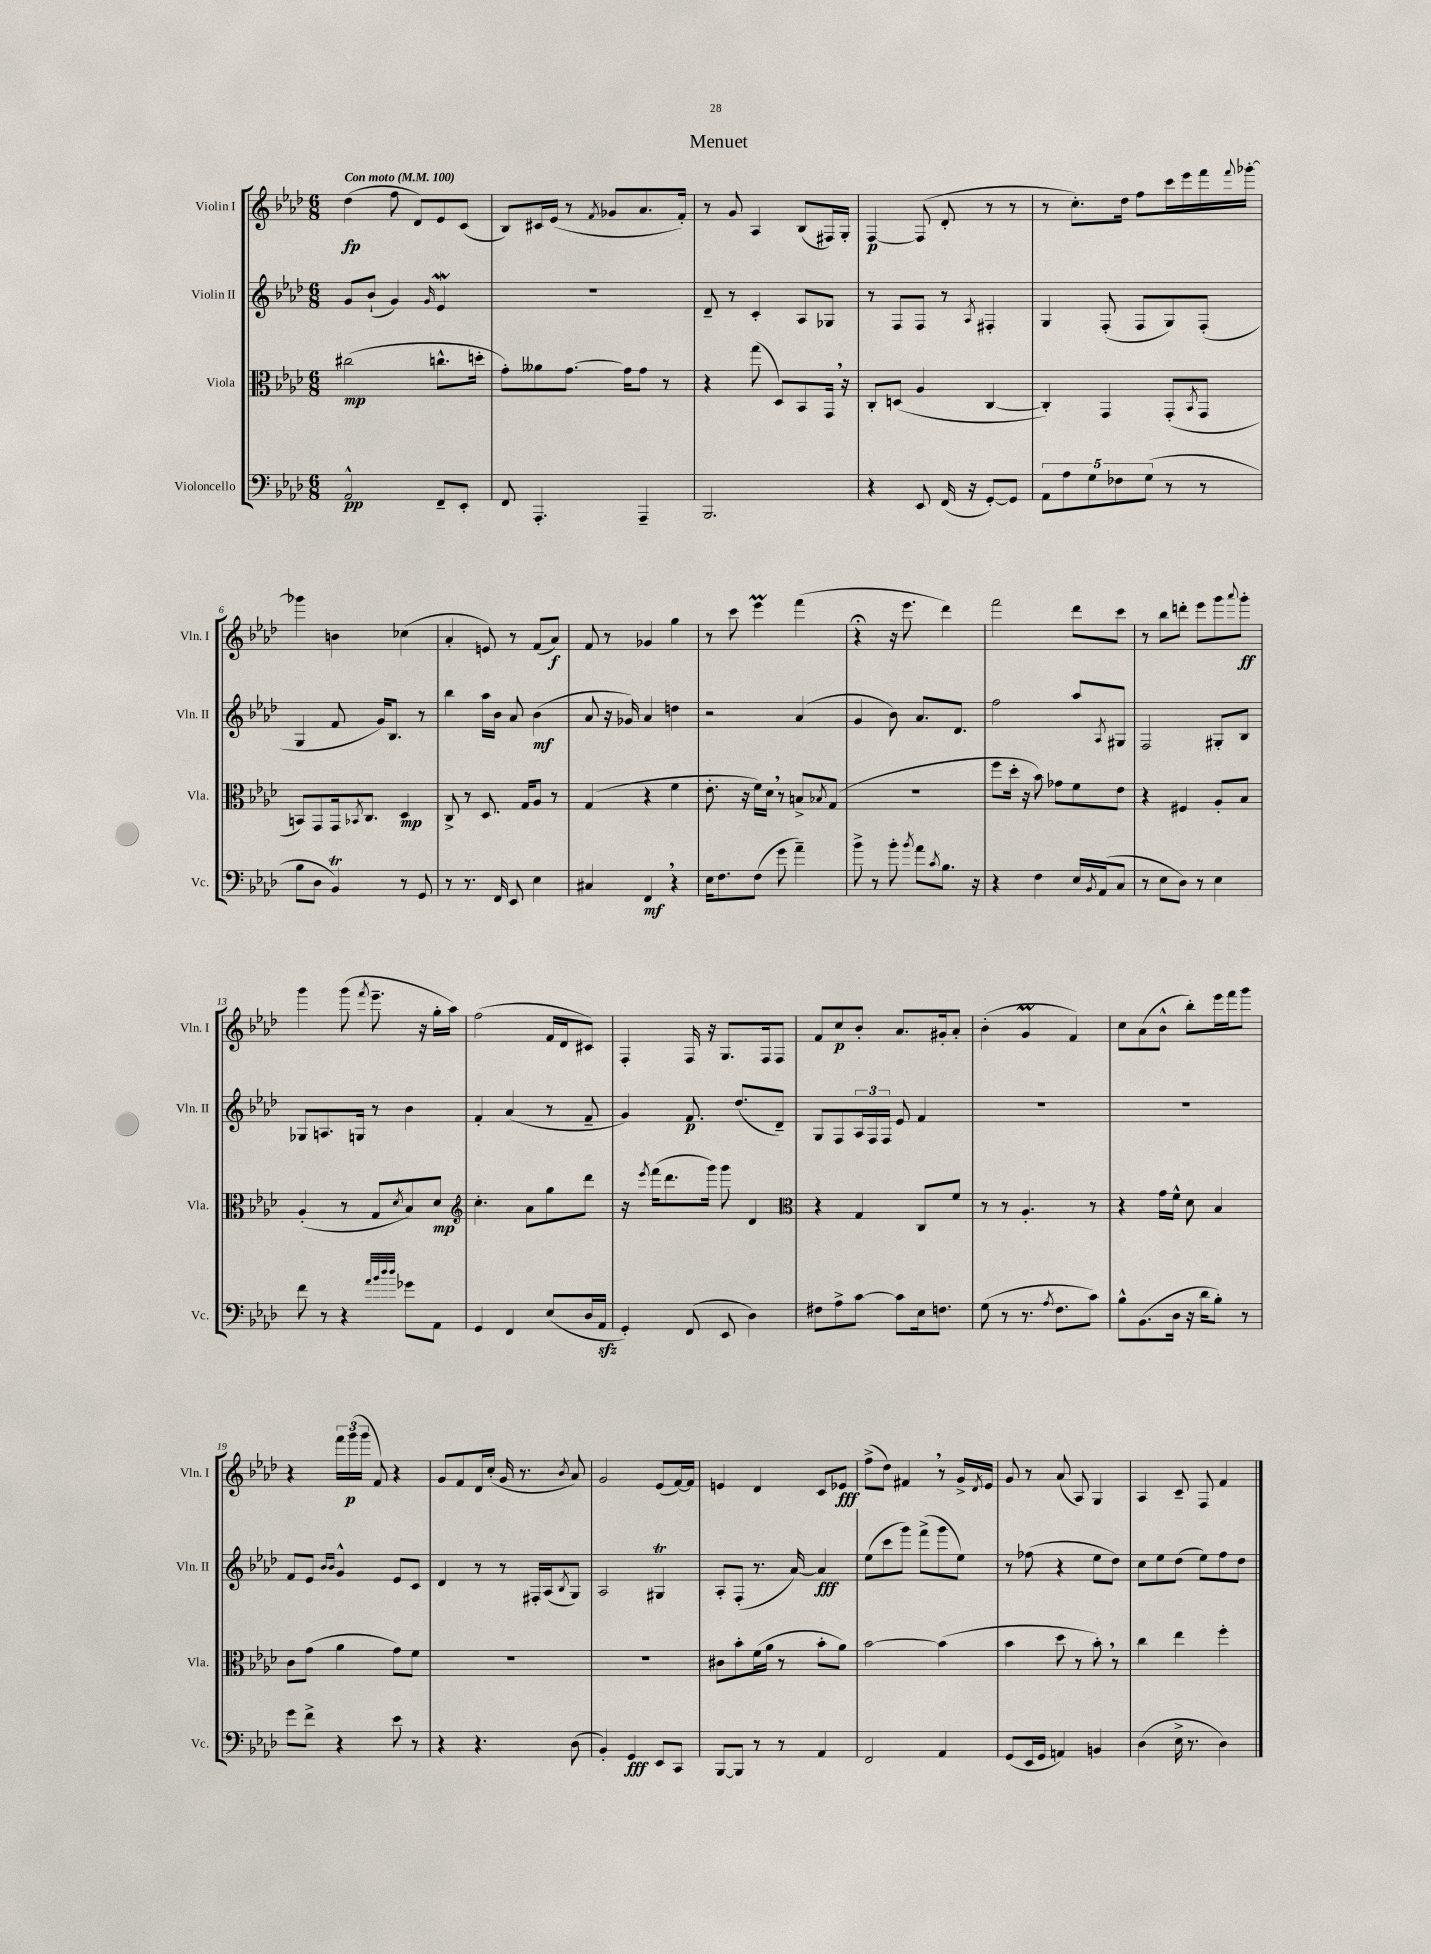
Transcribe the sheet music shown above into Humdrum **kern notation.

**kern	**kern	**kern	**kern
*staff4	*staff3	*staff2	*staff1
*clefF4	*clefC3	*clefG2	*clefG2
*k[b-e-a-d-]	*k[b-e-a-d-]	*k[b-e-a-d-]	*k[b-e-a-d-]
*M6/8	*M6/8	*M6/8	*M6/8
*MM100	*MM100	*MM100	*MM100
2AA-^^	(2cc#	8g	(4dd-
.	.	(8b-`	.
.	.	4g)	8ff
.	.	.	8d-)
.	.	16qqg	.
8FF~	8.cc^^	4e-	8e-
8EE-'	.	.	(8c
.	16dd'	.	.
=	=	=	=
8FF	8g')	2.r	8B-)
4.AAA-'	8a--	.	16c#
.	.	.	(16e-
.	[8.g	.	8r
.	.	.	8qf
.	.	.	8g-
.	16g]	.	.
4AAA-~	8g	.	8.a-
.	8r	.	.
.	.	.	16f')
=	=	=	=
2.BBB-	4r	8d-~	8r
.	.	8r	8g
.	(8gg	4c'	4A-
.	8D-)	.	.
.	8BB-	8A-	(8B-
.	16GG	8G-	16F#)
.	16r	.	16G'
=	=	=	=
4r	8C'	8r	[4F
.	(8D	8F	.
8EE-	4A-	8F	(8F]
(16FF	.	8r	8d-'
16r	.	.	.
.	.	8qA-	.
[8GG')	[4C	4F#'	8r
8GG]	.	.	8r
=	=	=	=
10AA-	4C'])	4G	8r
10A-	.	.	.
.	.	.	8.cc')
10G	.	.	.
.	4GG	(8F'	.
10F-	.	.	.
.	.	.	16dd-
.	.	8F	8ff
(10G	.	.	.
8r	(8GG'	8G)	16ccc
.	.	.	16eee-
.	8qBB-	.	.
8r	8GG	(8F'	16fff
.	.	.	8qqfff
.	.	.	[16ggg-'
=	=	=	=
8B-	8BB)	4G	4ggg-]
8D-	8GG	.	.
4BB-)	16GG	8f	4b
.	8qBB-	.	.
.	8.C	.	.
.	.	16g)	.
.	.	8.B-	.
8r	4D-	.	(4cc-
8GG	.	8r	.
=	=	=	=
8r	8C^	4bb-	4a-'
8.r	8r	.	.
.	8.D-	16aa-	8e)
16FF	.	16b-	.
8EE-	.	8a-	8r
.	16G	.	.
4E-	8A-	(4b-	(8f
.	8r	.	8a-)
=	=	=	=
4C#	(4G	8a-	8f
.	.	16r	8r
.	.	16g-)	.
4FF	4r	4a-	4g-
4r	4f	4dd	4gg
=	=	=	=
16E-	8.e-'	2r	8r
8.F	.	.	.
.	.	.	8ccc
.	16r	.	.
(8F	16f)	.	4eee-
.	16d-	.	.
8g	8r	.	.
4a-~)	8B^	(4a-	(4fff
.	8qB-	.	.
.	(8G	.	.
=	=	=	=
8b-^	2.r	4g	4r;
8r	.	.	.
8b-'	.	8b-)	16r
.	.	.	8.eee-
8qb-	.	.	.
8a-	.	8.a-	.
8qc	.	.	.
8.B-	.	.	4ddd-)
.	.	8.d-	.
16r	.	.	.
=	=	=	=
4r	8ff	2ff	2fff
.	16dd-'	.	.
.	16r	.	.
4F	8b-)	.	.
.	8g-	.	.
16E-	8f	8aa-	8ddd-
8qBB-	.	.	.
(16AA-	.	.	.
.	.	8qA-	.
8C	8e-	8G#	8ccc
=	=	=	=
8r	4r	2F	8r
8E-	.	.	8bb-
8D-)	4F#	.	8ddd'
8r	.	.	8eee-
4E-	8A-'	8G#'	8ggg
.	.	.	8qqaaa-
.	8B-	8B-	8ggg'
=	=	=	=
8f	(4A-'	8G-	4ggg
8r	.	8.A	.
4r	8r	.	(8ggg
.	.	16G	.
.	.	.	8qfff
.	8G	8r	8.eee-~
32qqa-	.	.	.
32qqb-	.	.	.
32qqdd-	.	.	.
32qqdd-	8qd-	.	.
8g-	8B-)	4b-	.
.	.	.	16r
8AA-	8d-	.	16gg'
.	.	.	16aa-)
=	=	=	=
*	*clefG2	*	*
4GG	4.cc'	4f'	(2ff
4FF	.	(4a-	.
.	8a-	.	.
(8E-	8gg	8r	16f
.	.	.	16d-
16D-	8ddd-	8f~	8c#)
16AA-	.	.	.
=	=	=	=
4GG')	16r	4g)	4F'
.	8qeee-	.	.
.	(16fff	.	.
.	8.ddd-	.	.
(8FF	.	8.f	16F
.	16ggg)	.	16r
8EE-	8ggg	.	8.G
.	.	(8.dd-	.
4D-)	4d-	.	.
.	.	.	16F
.	.	8d-~)	8F
=	=	=	=
*	*clefC3	*	*
8F#	4r	8G	8f
8A-^	.	8F	8cc
[8c	4G	24A-	8b-'
.	.	24F	.
.	.	24F	.
8c]	.	8e-	8.a-
16E-	8C	4f	.
8.F	.	.	16g#'
.	8f	.	8a-'
=	=	=	=
(8G	8r	2.r	(4b-'
8r	8r	.	.
8.r	4.A-'	.	4g
8qA-	.	.	.
8.F	.	.	.
.	.	.	4f)
8c)	8r	.	.
=	=	=	=
8B-^^	4r	2.r	8cc
(8.BB-	.	.	(8a-
.	16g	.	8b-^^
16D-	16f^^	.	.
16r	8d-	.	8bb-')
16d-	.	.	.
8B-')	4B-	.	16eee-
.	.	.	16fff
8r	.	.	8ggg
=	=	=	=
8g	8c	8f	4r
8f^	(8g	8e-	.
.	.	16qqb-	.
.	.	16qqb-	.
4r	4a-	4g^^	24fff
.	.	.	(24ggg
.	.	.	24ggg
.	.	.	8f)
8e-	8g)	8e-	4r
8r	8f	8c	.
=	=	=	=
4r	2.r	4d-	8g
.	.	.	8f
4.r	.	8r	16d-
.	.	.	(16cc'
.	.	8r	16g
.	.	.	8.r
.	.	16F#'	.
.	.	(16A-	.
.	.	8qB-	8qb-
(8D-	.	8G)	8a-)
=	=	=	=
4BB-')	2.r	2A-	2g
4GG	.	.	.
8EE-	.	4G#	(8e-
8CC	.	.	[16f)
.	.	.	16f]
=	=	=	=
[8BBB-	8c#	8A-'	4e
8BBB-]	8b-'	(8F'	.
8r	(16f	8.r	4d-
.	16a-	.	.
8r	8r	.	.
.	.	[16a-)	.
4AA-	8b-'	4a-]	8c
.	8a-)	.	8e-
=	=	=	=
2FF	[2b-	(8ee-	(8ff^
.	.	8ccc	8dd-)
.	.	8ggg)	4f#
.	.	(8fff^	.
4AA-	(4b-]	8ggg	8r
.	.	8ee-)	16g^
.	.	.	8qd-
.	.	.	16e-
=	=	=	=
(8GG	4b-	8r	8g
16EE-	.	(8ff-	8r
16GG	.	.	.
4AA)	8dd-	4r	(8a-
.	8r	.	8A-)
4BB	8b-')	8ee-	4G
.	8r	8dd-)	.
=	=	=	=
(4D-	4cc	8cc	4A-
.	.	8ee-	.
16E-^	4ee-	(8dd-	8c~
8.r	.	.	.
.	.	8ee-)	8F
4D-)	4ff'	8ff	4f
.	.	8dd-	.
==	==	==	==
*-	*-	*-	*-
